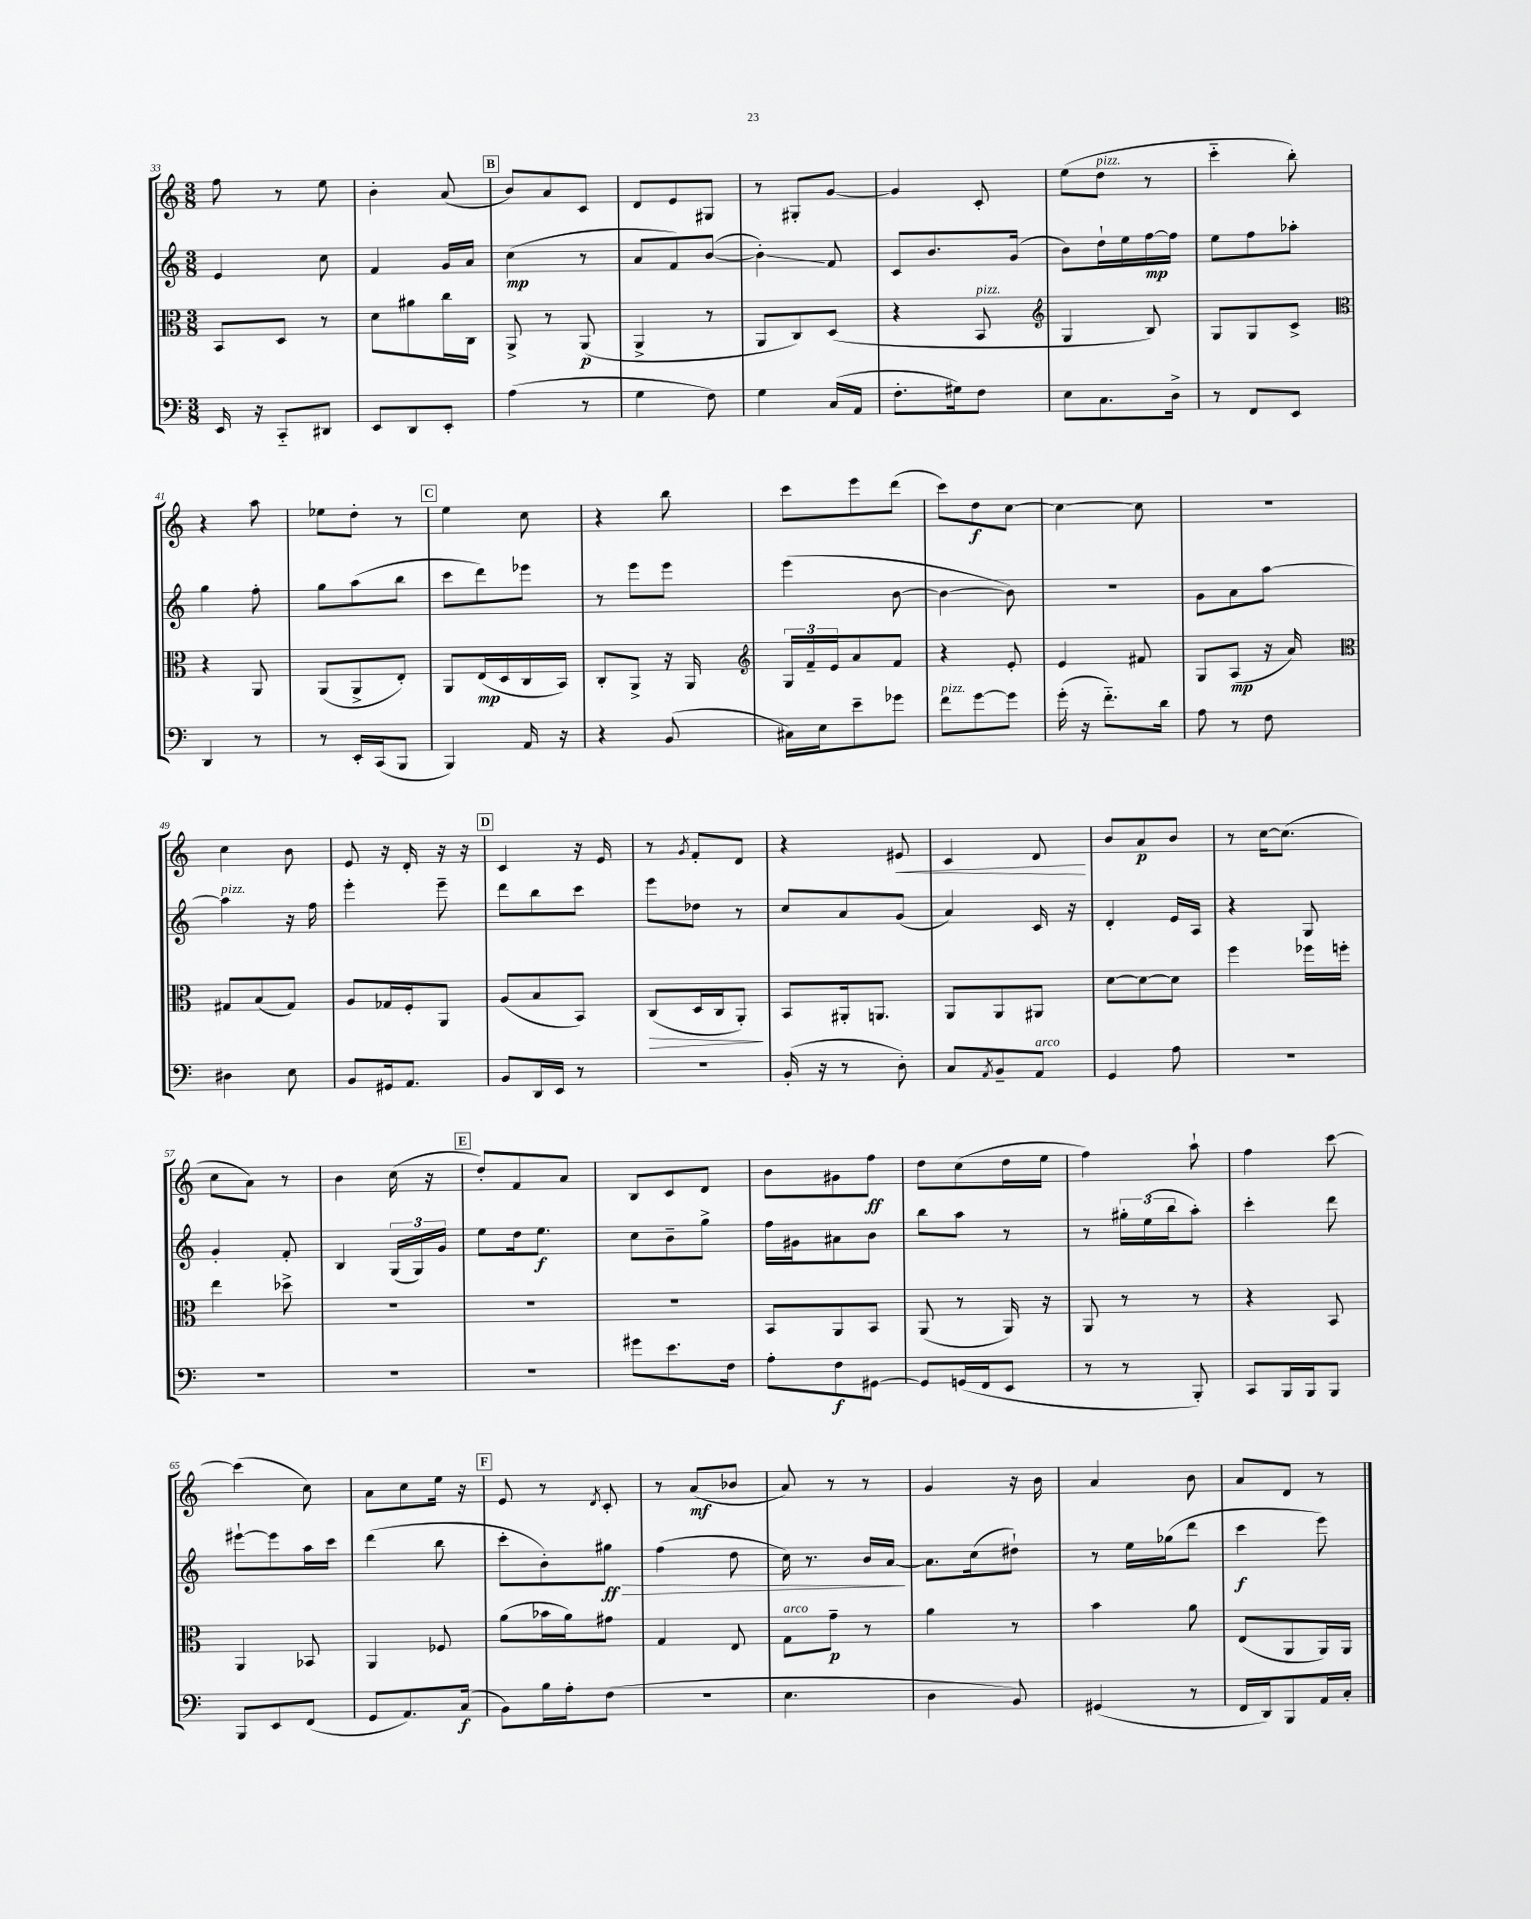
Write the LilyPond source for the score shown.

<<
\new StaffGroup <<
\new Staff = "s0" {
    \clef treble \key c \major \numericTimeSignature \time 3/8
    f''8 r8 e''8 |
    b'4-. a'8( |
    \mark \markup { \box "B" } b'8) a'8 c'8 |
    d'8 e'8 gis8 |
    r8 gis8-. g'8~ |
    g'4 c'8-. |
    e''8( d''8^\markup { \italic "pizz." } r8 |
    c'''4-_ b''8-.) |
    r4 a''8 |
    ees''8 d''8-. r8 |
    \mark \markup { \box "C" } e''4 c''8 |
    r4 b''8 |
    c'''8 e'''8 d'''8( |
    c'''8) d''8\f c''8~ |
    c''4~ c''8 |
    R4. |
    c''4 b'8 |
    e'8 r16 d'16-. r16 r16 |
    \mark \markup { \box "D" } c'4 r16 e'16 |
    r8 \acciaccatura { g'8 } f'8-. d'8 |
    r4 eis'8\< |
    c'4 d'8\! |
    b'8 a'8\p b'8 |
    r8 c''16~ c''8.( |
    c''8 a'8) r8 |
    b'4 c''16( r16 |
    \mark \markup { \box "E" } d''8-.) f'8 a'8 |
    b8 c'8 d'8 |
    b'8 gis'8 f''8\ff |
    d''8 c''8( d''16 e''16 |
    f''4) a''8-! |
    f''4 c'''8~ |
    c'''4( c''8) |
    a'8 c''8 e''16 r16 |
    \mark \markup { \box "F" } e'8 r8 \acciaccatura { d'8 } c'8-. |
    r8 a'8\mf( bes'8 |
    a'8) r8 r8 |
    g'4 r16 b'16 |
    a'4 b'8 |
    a'8 d'8 r8 \bar "|." |
}
\new Staff = "s1" {
    \clef treble \key c \major \numericTimeSignature \time 3/8
    e'4 c''8 |
    f'4 g'16 a'16 |
    \mark \markup { \box "B" } c''4\mp( r8 |
    a'8 f'8) b'8~( |
    b'4-.\glissando) f'8 |
    c'8 b'8. g'16( |
    b'8) d''16-! e''16 f''16~\mp f''16 |
    e''8 f''8 aes''8-. |
    g''4 f''8-. |
    g''8 a''8( b''8 |
    \mark \markup { \box "C" } c'''8 d'''8) ees'''8 |
    r8 e'''8 e'''8 |
    e'''4( b'8~ |
    b'4~ b'8) |
    R4. |
    g'8 a'8 a''8~ |
    a''4^\markup { \italic "pizz." } r16 f''16 |
    e'''4-. e'''8-- |
    \mark \markup { \box "D" } d'''8 b''8 c'''8 |
    e'''8 des''8 r8 |
    c''8 a'8 g'8( |
    a'4) c'16 r16 |
    d'4-. e'16 a16 |
    r4 g8 |
    g'4-. f'8-. |
    b4 \tuplet 3/2 { g16( g16) g'16 } |
    \mark \markup { \box "E" } e''8 d''16 e''8.\f |
    c''8 b'8-- g''8-> |
    f''16 gis'16 ais'8 b'8 |
    b''8 a''8 r8 |
    r8 \tuplet 3/2 { gis''16-. e''16( b''16 } a''8-.) |
    c'''4-. d'''8 |
    eis'''8~-! eis'''8 a''16 c'''16 |
    d'''4( b''8 |
    \mark \markup { \box "F" } c'''8-. b'8-.) gis''8\ff\> |
    f''4( d''8 |
    c''16) r8. b'16 a'16~\! |
    a'8. c''16( dis''8-!) |
    r8 e''16 ges''16( d'''8 |
    c'''4\f e'''8) \bar "|." |
}
\new Staff = "s2" {
    \clef alto \key c \major \numericTimeSignature \time 3/8
    b,8 d8 r8 |
    d'8 ais'8 c''16 c16 |
    \mark \markup { \box "B" } a,8-> r8 a,8\p( |
    a,4-> r8 |
    a,8 c8) d8( |
    r4 b,8^\markup { \italic "pizz." } |
    \clef treble g4 b8) |
    g8 g8 c'8-> |
    \clef alto r4 a,8 |
    a,8( a,8-> e8-.) |
    \mark \markup { \box "C" } a,8 e16\mp( d16 c16 b,16) |
    c8-. a,8-> r16 a,16 |
    \clef treble \tuplet 3/2 { g16 f'16-- e'16 } a'8 f'8 |
    r4 e'8-. |
    e'4 fis'8 |
    g8 a8\mp( r16 a'16) |
    \clef alto gis8 b8( gis8) |
    a8 ges16 f16-. a,8 |
    \mark \markup { \box "D" } a8( b8 b,8) |
    c8\>( d16 c16 a,8-.\!) |
    b,8 ais,16-. a,8. |
    a,8 a,8 ais,8 |
    d'8~ d'8~ d'8 |
    f''4 fes''16 f''16-. |
    e''4 des''8-> |
    R4. |
    \mark \markup { \box "E" } R4. |
    R4. |
    b,8 a,8 b,8 |
    a,8( r8 a,16) r16 |
    a,8 r8 r8 |
    r4 b,8 |
    a,4 bes,8 |
    a,4 fes8 |
    \mark \markup { \box "F" } a'8( bes'16 a'16) gis'8 |
    g4 e8 |
    g8^\markup { \italic "arco" } g'8--\p r8 |
    a'4 r8 |
    b'4 a'8 |
    e8( a,8 a,16) a,16 \bar "|." |
}
\new Staff = "s3" {
    \clef bass \key c \major \numericTimeSignature \time 3/8
    e,16 r16 c,8-_ dis,8 |
    e,8 d,8 e,8-. |
    \mark \markup { \box "B" } a4( r8 |
    g4 f8) |
    g4 c16( a,16 |
    f8.-. gis16) f8 |
    e8 c8. d16-> |
    r8 f,8 e,8 |
    d,4 r8 |
    r8 e,16-. c,16( b,,8 |
    \mark \markup { \box "C" } b,,4) a,16 r16 |
    r4 b,8( |
    cis16) e16 e'8-- ges'8 |
    f'8^\markup { \italic "pizz." } g'8~ g'8 |
    g'16-.( r16 f'8.-_) d'16 |
    a8 r8 f8 |
    dis4 e8 |
    b,8 gis,16 a,8. |
    \mark \markup { \box "D" } b,8 d,16 e,16 r8 |
    R4. |
    b,16-.( r16 r8 d8-.) |
    c8 \acciaccatura { a,8 } b,8-- a,8^\markup { \italic "arco" } |
    g,4 a8 |
    R4. |
    R4. |
    R4. |
    \mark \markup { \box "E" } R4. |
    gis'8 e'8. f16 |
    a8-. f8\f gis,8~ |
    gis,8 g,16( f,16 e,8 |
    r8 r8 b,,8-.) |
    c,8 b,,16 b,,16 b,,8 |
    b,,8 e,8 f,8( |
    g,8 a,8.) c16\f( |
    \mark \markup { \box "F" } b,8) b16 a16-. f8( |
    R4. |
    e4. |
    d4 b,8) |
    gis,4( r8 |
    f,16 d,16) b,,8 a,16 c16-. \bar "|." |
}
>>
>>
\layout { \context { \Score currentBarNumber = #33 } }
